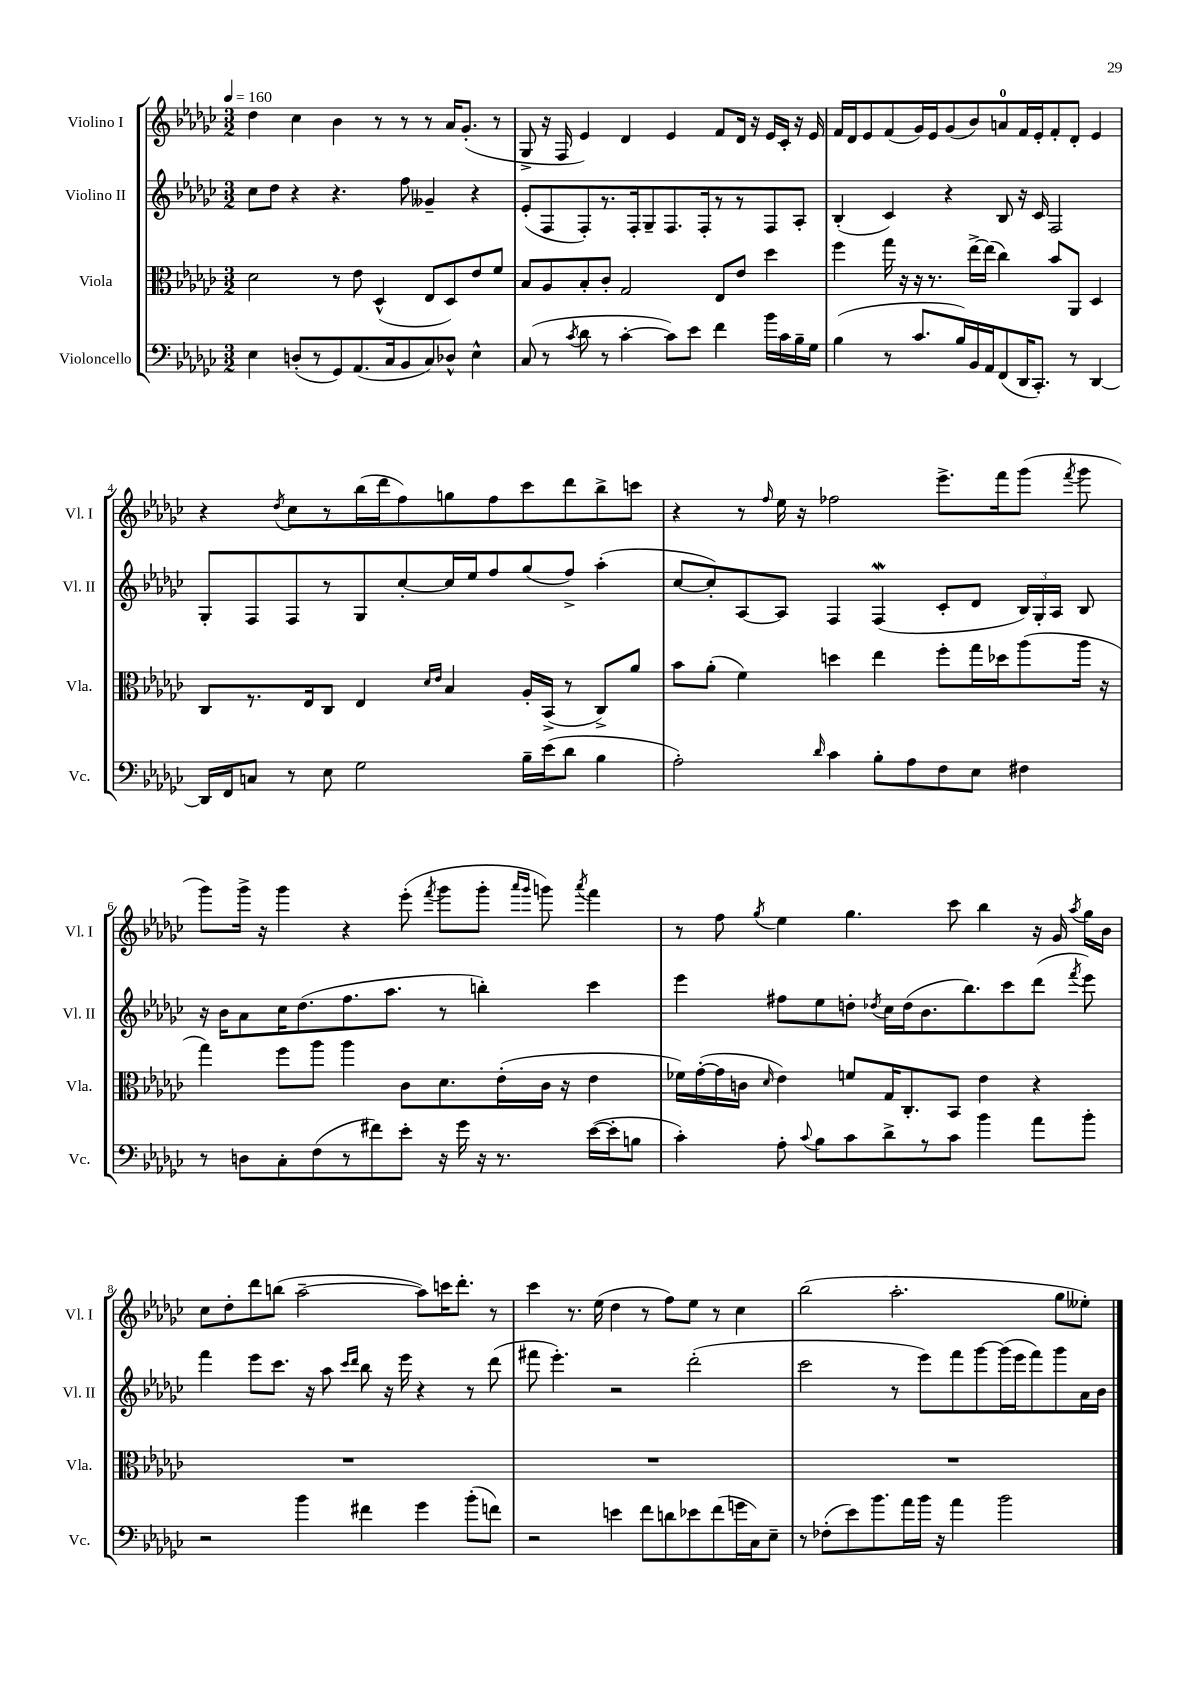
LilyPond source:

<<
\new StaffGroup <<
\new Staff = "s0" \with { instrumentName = "Violino I" shortInstrumentName = "Vl. I" } {
    \clef treble \key ges \major \numericTimeSignature \time 3/2 \tempo 4 = 160
    \autoBeamOff des''4 ces''4 bes'4 r8 r8 r8 aes'16[ ges'8.]-.( r8 |
    ges8-> r16 f16 ees'4) des'4 ees'4 f'8[ des'16] r16 ees'16[ ces'16]-. r16 ees'16 |
    f'16[ des'16 ees'8 f'8( ges'16) ees'16 ges'8( bes'8) a'8-0 f'16 ees'16-. f'8-. des'8]-. ees'4 |
    r4 \acciaccatura { des''8 } ces''8[ r8 bes''16( des'''16 f''8) g''8 f''8 ces'''8 des'''8 bes''8-> c'''8] |
    r4 r8 \grace { f''16 } ees''16 r16 fes''2 ees'''8.[-> f'''16 ges'''8]( \acciaccatura { f'''8 } ges'''8 |
    ges'''8[) ges'''16]-> r16 ges'''4 r4 ees'''8-.( \acciaccatura { f'''8 } ges'''8[ ges'''8]-. \grace { aes'''16[ ges'''16] } g'''8) \acciaccatura { aes'''8 } f'''4 |
    r8 f''8 \acciaccatura { ges''8 } ees''4 ges''4. ces'''8 bes''4 r16 ges'16 \acciaccatura { aes''8 } ges''16[ bes'16] |
    ces''8[ des''8-. des'''8 b''8]( aes''2~-- aes''8[) c'''16 des'''8.]-. r8 |
    ces'''4 r8. ees''16( des''4 r8 f''8[) ees''8] r8 ces''4 |
    bes''2( aes''2.-. ges''8[ eeses''8]-.) \bar "|." |
}
\new Staff = "s1" \with { instrumentName = "Violino II" shortInstrumentName = "Vl. II" } {
    \clef treble \key ges \major \numericTimeSignature \time 3/2
    \autoBeamOff ces''8[ des''8] r4 r4. f''8 geses'4-- r4 |
    ees'8[-.( f8 f8-.) r8. f16-. ges8-- f8. f16-. r8 r8 f8 aes8]-. |
    bes4-.( ces'4) r4 bes8 r16 ces'16 f2 |
    ges8[-. f8 f8 r8 ges8 ces''8~-. ces''16 ees''16 f''8 ges''8( f''8]->) aes''4-.( |
    ces''8[~ ces''8-.) aes8~ aes8] f4 f4\mordent( ces'8[-. des'8] \tuplet 3/2 { bes16[) ges16-. aes16] } bes8 |
    r16 bes'16[ aes'8 ces''16 des''8.( f''8. aes''8.] r8 b''4-.) ces'''4 |
    ees'''4 fis''8[ ees''8 d''8]-. \acciaccatura { des''8 } ces''16[ des''16( bes'8. bes''8.) ces'''8 des'''8]( \acciaccatura { f'''8 } ees'''8) |
    f'''4 ees'''8[ ces'''8.] r16 aes''8 \grace { ces'''16[ des'''16] } bes''8 r16 ees'''16 r4 r8 des'''8( |
    fis'''8 ees'''4.-.) r2 des'''2-.( |
    ces'''2 r8 ees'''8[) f'''8 ges'''8~ ges'''16( ees'''16 f'''8) ges'''8 aes'16 bes'16] \bar "|." |
}
\new Staff = "s2" \with { instrumentName = "Viola" shortInstrumentName = "Vla." } {
    \clef alto \key ges \major \numericTimeSignature \time 3/2
    \autoBeamOff des'2 r8 ees'8 des4-^( ees8[ des8) ees'8 f'8] |
    bes8[ aes8 bes8-. ces'8]-. ges2 ees8[ ees'8] des''4 |
    f''4 ges''16 r16 r16 r8. ees''16[~-> ees''16]( ces''4) bes'8[ aes,8] des4 |
    ces8[ r8. ees16 ces8] ees4 \grace { des'16[ ees'16] } bes4 aes16[-. bes,16]->( r8 ces8[->) aes'8] |
    bes'8[ aes'8]-.( f'4) d''4 ees''4 f''8[-. ges''16 des''16 aes''8( aes''16] r16 |
    ges''4) f''8[ aes''8] aes''4 ces'8[ des'8. ees'16-.( ces'16] r16 ees'4 |
    fes'16[) ges'16~-.( ges'16 c'16] \grace { des'16 } ees'4) f'8[ ges16 ces8.-. bes,8] ees'4 r4 |
    R1. |
    R1. |
    R1. \bar "|." |
}
\new Staff = "s3" \with { instrumentName = "Violoncello" shortInstrumentName = "Vc." } {
    \clef bass \key ges \major \numericTimeSignature \time 3/2
    \autoBeamOff ees4 d8[-.( r8 ges,8) aes,8.( ces16 bes,8 ces8) des8]-^ ees4-^ |
    ces8( r8 \acciaccatura { ces'8 } des'8 r8 ces'4~-. ces'8[) ees'8] f'4 bes'16[ ces'16 bes16-- ges16] |
    bes4( r8 ces'8.[ bes16) bes,16 aes,16 f,8( des,16 ces,8.]-.) r8 des,4~ |
    des,16[ f,16 c8] r8 ees8 ges2 bes16[-- ees'16( des'8] bes4 |
    aes2-.) \grace { des'16 } ces'4 bes8[-. aes8 f8 ees8] fis4 |
    r8 d8[ ces8-. f8( r8 fis'8) ees'8]-. r16 ges'16 r16 r8. ees'16[~( ees'16-. b8] |
    ces'4-.) aes8-. \appoggiatura { ces'8 } bes8[ ces'8 des'8-> r8 ces'8] bes'4 aes'8[ bes'8]-. |
    r2 bes'4 fis'4 ges'4 bes'8[-.( f'8]) |
    r2 e'4 f'8[ d'8 ees'8 f'8( g'16 ces16) ees8]-- |
    r8 fes8[-.( ees'8) bes'8. aes'16 bes'16] r16 aes'4 bes'2 \bar "|." |
}
>>
>>
